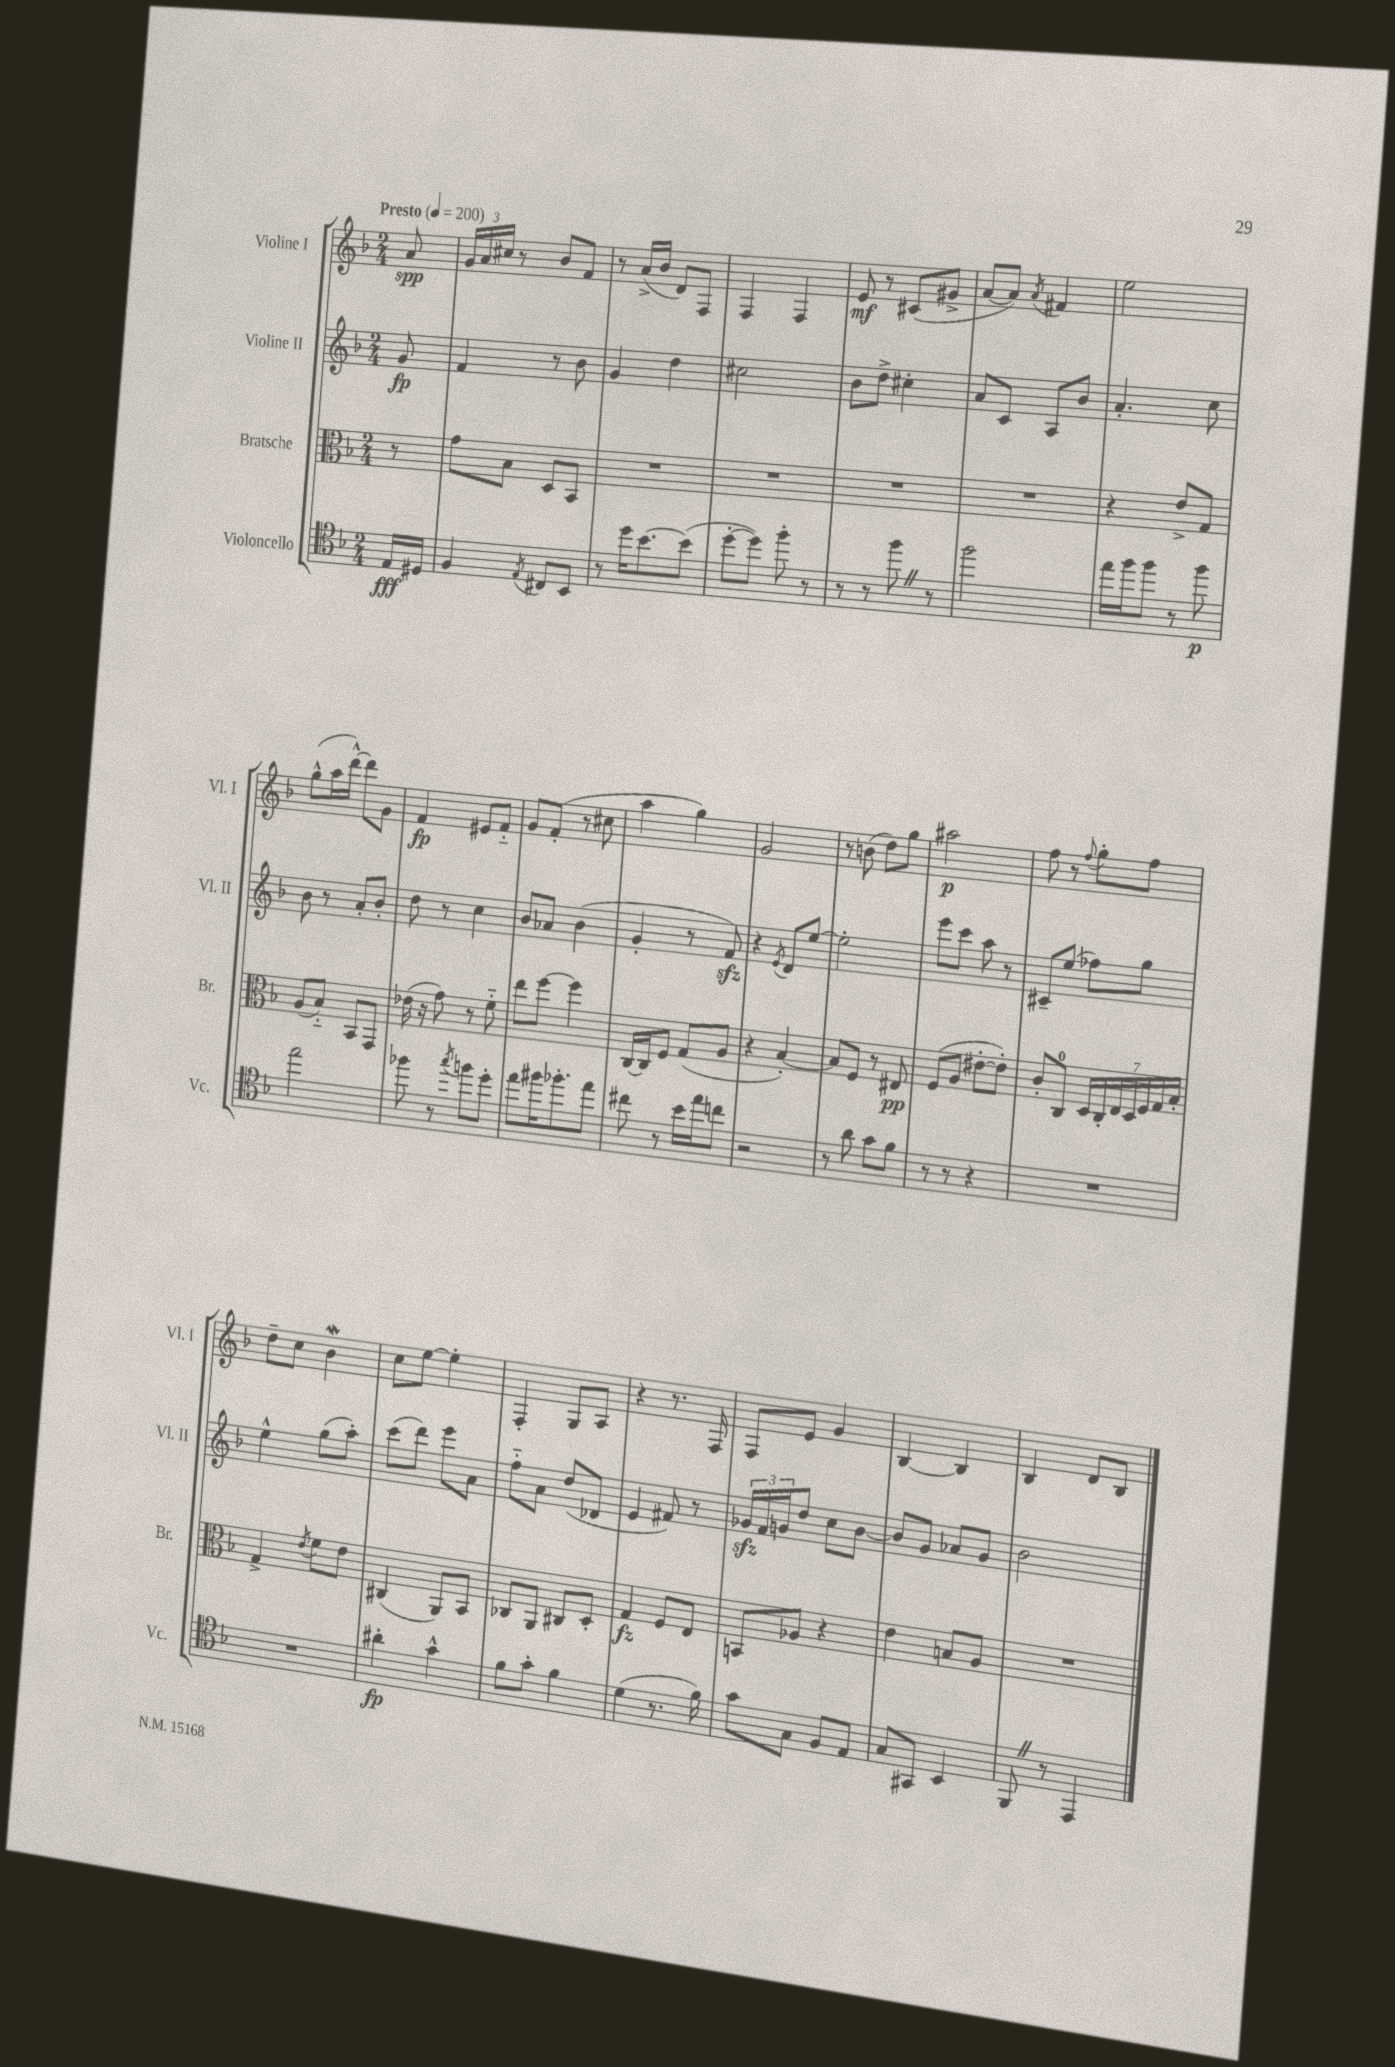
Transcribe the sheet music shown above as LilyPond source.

<<
\new StaffGroup <<
\new Staff = "s0" \with { instrumentName = "Violine I" shortInstrumentName = "Vl. I" } {
    \clef treble \key f \major \numericTimeSignature \time 2/4 \partial 8 \tempo "Presto" 4 = 200
    a'8\spp |
    \tuplet 3/2 { g'16 a'16 cis''16 } r8 bes'8 f'8 |
    r8 a'16->( bes'16 d'8) f8 |
    f4 f4 |
    e'8\mf r8 cis'8( gis'8-> |
    a'8~ a'8) \acciaccatura { a'8 } fis'4 |
    e''2 |
    g''8-^( a''16 d'''16~-^) d'''8 g'8 |
    f'4\fp eis'8 f'8-_ |
    g'8 f'8-.( r8 cis''8 |
    a''4 g''4) |
    g'2 |
    r8 b'8( d''8) g''8 |
    ais''2\p |
    f''8 r8 \appoggiatura { f''8 } g''8-. f''8 |
    d''8-- c''8 bes'4\mordent |
    c''8 e''8~ e''4-. |
    f4-. g8 a8 |
    r4 r8. f16 |
    f8 e'8 g'4 |
    bes4~ bes4 |
    bes4 d'8 bes8 \bar "|." |
}
\new Staff = "s1" \with { instrumentName = "Violine II" shortInstrumentName = "Vl. II" } {
    \clef treble \key f \major \numericTimeSignature \time 2/4 \partial 8
    g'8\fp |
    f'4 r8 bes'8 |
    g'4 d''4 |
    cis''2 |
    bes'8 d''8-> cis''4-. |
    a'8 c'8 a8 bes'8 |
    a'4.-. c''8 |
    bes'8 r8 a'8-. bes'8-. |
    d''8 r8 c''4 |
    bes'8 aes'8 bes'4( |
    g'4-. r8 f'8\sfz) |
    r4 \acciaccatura { e'8 } d'8 e''8~ |
    e''2-. |
    e'''8 c'''8 a''8 r8 |
    cis'8-- e''8( fes''8) g''8 |
    e''4-^ g''8( a''8-.) |
    c'''8( d'''8) e'''8 a'8 |
    f''8-_ a'8 d''8( des'8 |
    e'4 fis'8) r8 |
    \tuplet 3/2 { ges'16\sfz f'16 g'16 } d''8 c''8 bes'8~ |
    bes'8 g'8 aes'8 g'8 |
    bes'2 \bar "|." |
}
\new Staff = "s2" \with { instrumentName = "Bratsche" shortInstrumentName = "Br." } {
    \clef alto \key f \major \numericTimeSignature \time 2/4 \partial 8
    r8 |
    g'8 bes8 d8 bes,8 |
    R2 |
    R2 |
    R2 |
    R2 |
    r4 e'8-> g8 |
    a8( bes8-_) bes,8 g,8 |
    ees'16( r16 g'8) r8 f'8-_ |
    e''8 f''8~ f''4 |
    c16~ c16 f8 g8( a8 |
    r4 bes4~-.) |
    bes8 f8 r8 eis8\pp |
    f8( a8 eis'8~-. eis'8-.) |
    c'8-. c8-0 \tuplet 7/4 { d16 c16-. e16 d16 f16 g16 bes16-. } |
    g4-> \acciaccatura { e'8 } f'8 e'8 |
    cis4( a,8) bes,8 |
    ces8 a,8 cis8 d8-. |
    g4\fz f8 e8 |
    b,8 aes8 r4 |
    e'4 b8 a8 |
    R2 \bar "|." |
}
\new Staff = "s3" \with { instrumentName = "Violoncello" shortInstrumentName = "Vc." } {
    \clef tenor \key f \major \numericTimeSignature \time 2/4 \partial 8
    e16\fff dis16 |
    f4 \acciaccatura { e8 } cis8 bes,8 |
    r8 d''16 bes'8.~ bes'8( |
    d''8~-. d''8) f''8-. r8 |
    r8 r8 f''8 \once \override BreathingSign.text = \markup { \musicglyph "scripts.caesura.straight" } \breathe r8 |
    f''2 |
    e''16 f''16 f''8 r8 f''8\p |
    e''2 |
    fes''8 r8 \acciaccatura { g''8 } f''8 d''8-. |
    e''8 fis''16 fes''8.-. e''8 |
    cis''8 r8 bes'16 e''16 c''8 |
    r2 |
    r8 a'8 g'8 f'8 |
    r8 r8 r4 |
    R2 |
    R2 |
    ais'4-.\fp g'4-^ |
    f'8 g'8-. f'4 |
    d'4( r8. f'16) |
    g'8 g8 f8 e8 |
    g8 gis,8 bes,4 |
    f,8 \once \override BreathingSign.text = \markup { \musicglyph "scripts.caesura.straight" } \breathe r8 e,4 \bar "|." |
}
>>
>>
\layout { \context { \Score \remove "Bar_number_engraver" } }
